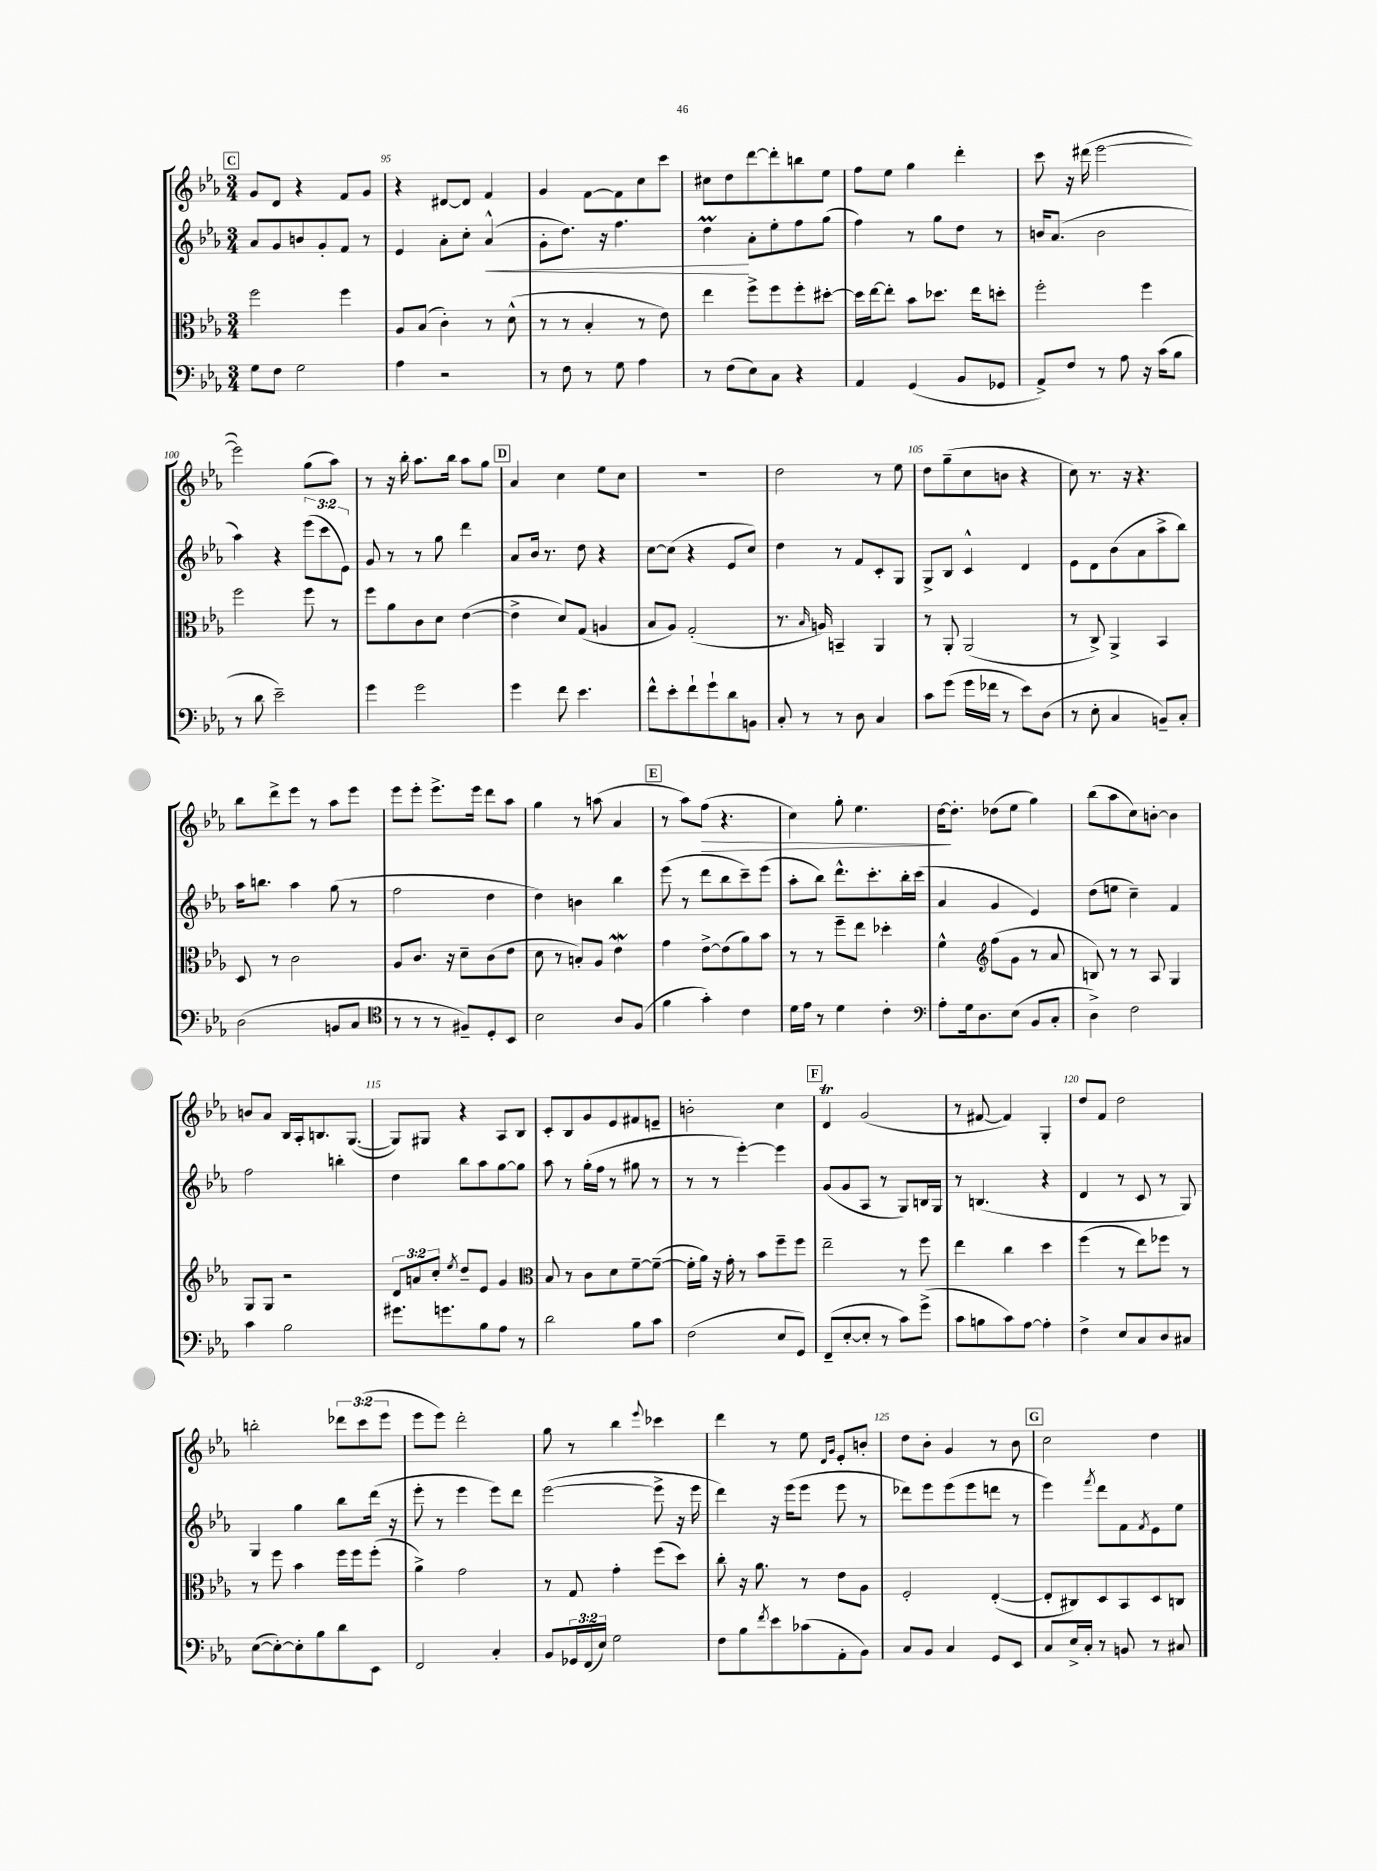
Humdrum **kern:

**kern	**kern	**kern	**kern
*staff4	*staff3	*staff2	*staff1
*clefF4	*clefC3	*clefG2	*clefG2
*k[b-e-a-]	*k[b-e-a-]	*k[b-e-a-]	*k[b-e-a-]
*M3/4	*M3/4	*M3/4	*M3/4
8G	2ff	8a-	8g
8F	.	8g	8d
2G	.	8b	4r
.	.	8g'	.
.	4ff	8f	8f
.	.	8r	8g
=	=	=	=
4A-	8A-	4e-	4r
.	(8B-	.	.
2r	4c')	8a-'	[8d#
.	.	8cc'	8d#]
.	8r	(4a-^^	4f
.	(8d^^	.	.
=	=	=	=
8r	8r	8g'	4g
8F	8r	8.dd)	.
8r	4B-'	.	[8f
.	.	16r	.
8G	.	4.ff	8f]
4A-	8r	.	8cc
.	8e-)	.	8ccc
=	=	=	=
8r	4ee-	4dd	8cc#
(8F	.	.	8dd
8E-)	8ff^	8a-'	[8ddd
8C	8ff	8ee-'	8ddd']
4r	8ff'	8ff	8bb
.	[8dd#'	(8gg	8ee-
=	=	=	=
4AA-	16dd#]	4ff)	8ff
.	[16ee-	.	.
.	8ee-']	.	8ee-
(4GG	8b-	8r	4gg
.	8.dd-	8gg	.
8BB-	.	8dd	4ddd'
.	16ee-	.	.
8GG-	8dd'	8r	.
=	=	=	=
8AA-^)	2ff'	16b	8ccc
.	.	(8.a-	.
8F	.	.	16r
.	.	.	(16ddd#
8r	.	2b	[2eee-
8A-	.	.	.
16r	4ff	.	.
(16c	.	.	.
8B-	.	.	.
=	=	=	=
8r	2ff	4aa-)	2eee-])
8d	.	.	.
2e-~)	.	4r	.
.	8ff	(12eee-	(8gg
.	.	12ccc	.
.	8r	.	8aa-)
.	.	12e-)	.
=	=	=	=
4g	8ff	8g	8r
.	8a-	8r	16r
.	.	.	16bb-'
2g	8c	8r	8.aa-
.	8d	8gg	.
.	.	.	16bb-
.	([4e-	4ddd	8aa-
.	.	.	8gg
=	=	=	=
4g	4e-^]	8a-	4a-
.	.	16b-	.
.	.	8.r	.
8f	8d)	.	4cc
4.e-	(8G	8dd	.
.	4A	4r	8ee-
.	.	.	8cc
=	=	=	=
8f^^	8B-	[8cc	2.r
8e-'	8A-)	(8cc]	.
8f`	(2G'	4r	.
8g`	.	.	.
8d	.	8e-	.
8BB	.	8cc)	.
=	=	=	=
8C'	8.r	4dd	2dd
8r	.	.	.
.	16qqB-	.	.
.	16A)	.	.
8r	4BB~	8r	.
8D	.	8f	.
4C	4AA-	8c'	8r
.	.	8G	8ee-
=	=	=	=
8c	8r	8G^	8dd
(8g	8AA-'	8B-	(8gg~
16g	(2AA-	4c^^	8cc
16f-	.	.	.
8r	.	.	8b
8e-)	.	4d	4r
(8D	.	.	.
=	=	=	=
8r	8r	8e-	8cc)
8E-'	8C^)	8d	8.r
4C	4AA-^	(8b-	.
.	.	.	16r
.	.	8a-	4.r
8BB~)	4BB-	8aa-^	.
8C'	.	8bb-)	.
=	=	=	=
(2D	8D	16aa-	8bb-
.	.	8.bb	.
.	8r	.	8ddd^
.	2c	4aa-	8eee-
.	.	.	8r
8BB	.	(8gg	8aa-
8C	.	8r	8eee-
=	=	=	=
*clefC4	*	*	*
8r	8A-	2ff	8eee-
8r	8.c	.	8eee-'
8r	.	.	8.eee-^
.	16r	.	.
8F#~)	8d~	.	.
.	.	.	16eee-
8D'	(8c	4dd	8ddd
8BB-	8e-	.	8aa-
=	=	=	=
2B-	8d	4dd)	4gg
.	8r	.	.
.	8B')	4b	8r
.	8A-	.	(8aa
8A-	4e-	4bb-	4a-
(8F	.	.	.
=	=	=	=
4f	4g	(8eee-	8r
.	.	8r	8aa-)
4g')	[8e-^	8ddd	(8ff
.	(8e-]	8bb-	4.r
4c	8a-)	8ccc~)	.
.	8b-	(8eee-	.
=	=	=	=
16d	8r	8aa-'	4cc)
16e-	.	.	.
8r	8r	8bb-)	.
4d	8ff~	8.ddd^^	8gg'
.	8ee-	.	4.ee-
.	.	8.ccc'	.
4c'	4dd-'	.	.
.	.	16bb-'	.
.	.	(16ccc	.
=	=	=	=
*clefF4	*	*	*
8A-'	4f^^	4a-	[16dd
.	.	.	8.dd']
16G	.	.	.
8.D	.	.	.
*	*clefG2	*	*
.	(8ff	4g	(8dd-
(8E-	8g	.	8ee-
8BB-	8r	4e-)	4gg)
8C'	8a-	.	.
=	=	=	=
4D^)	8B)	(8dd	(8bb-
.	8r	8ee	8aa-
2F	8r	4cc~)	8cc)
.	8A-	.	[8b'
.	4G	4f	4b]
=	=	=	=
4c	8G	2ff	8b
.	8G	.	8a-
2B-	2r	.	16B-
.	.	.	16A-'
.	.	.	8.B
.	.	4bb'	.
.	.	.	([8.G
=	=	=	=
8.g#	12d	4dd	8G])
.	12a	.	.
.	.	.	8G#
.	12cc'	.	.
8.g	.	.	.
.	8qee-	.	.
.	8dd~	8bb-	4r
8B-	8e-	8aa-	.
8A-	4g	[8gg	8A-
8r	.	8gg]	8B-
=	=	=	=
*	*clefC3	*	*
2d	8B-	8aa-	8c'
.	8r	8r	8B-
.	8c	(16gg'	8g
.	.	16ff	.
.	8d	8r	8e-
8B-	[8f~	8gg#	8f#
8c	(8f~_	8r	8e~
=	=	=	=
(2F	16f']	8r	2b'
.	16a-)	.	.
.	16r	8r	.
.	16g'	.	.
.	8r	[4eee-')	.
.	8b-	.	.
8E-	8ff~	4eee-]	4cc
8GG)	8ff	.	.
=	=	=	=
(8FF~	2ee-~	(8g	4d
[8E-'	.	8g	.
8E-']	.	8A-	(2g
8r	.	8r	.
8c)	8r	8G)	.
(8g^	8ff	16B	.
.	.	16G	.
=	=	=	=
8c	4ee-	8r	8r
8B	.	(4.B	[8f#
8c)	4cc	.	4f#])
[8A-	.	.	.
4A-']	4dd	4r	4G'
=	=	=	=
4F^	(4ff	4d	8dd
.	.	.	8f
8E-	8r	8r	2dd
8C	8ee-)	8c	.
8D	8ff-	8r	.
8C#	8r	8G)	.
=	=	=	=
([8E-	8r	4G	2bb'
8E-'_)	8ff	.	.
8E-']	4b-	4gg	.
8B-	.	.	.
8d	16ff	8bb-	12ddd-
.	16ff	.	.
.	.	.	(12ccc
8EE-	(8ff'	(16ddd	.
.	.	.	12eee-
.	.	16r	.
=	=	=	=
2FF	4a-^)	8eee-'	8eee-
.	.	8r	8eee-)
.	2g	4eee-	2ddd'
4C'	.	8eee-)	.
.	.	8ddd	.
=	=	=	=
8BB-	8r	([2eee-	8gg
24GG-	8G	.	8r
(24FF	.	.	.
24E-)	.	.	.
2G	4g'	.	4bb-
.	.	.	8qqeee-
.	(8ff	8eee-^]	4ccc-
.	8dd)	16r	.
.	.	16eee-	.
=	=	=	=
8F	8cc'	4ddd)	4ddd
8B-	16r	.	.
.	8.a-	.	.
8qf	.	.	.
8e-	.	16r	8r
.	.	(16eee-	.
(8c-	8r	8eee-	8ee-
.	.	.	16qqd
.	.	.	16qqg
8AA-'	8e-	8eee-	8e-'
8BB-)	8A-	8r	8b'
=	=	=	=
8C	2F'	8ddd-)	8dd
8BB-	.	8eee-	8b-'
4C	.	(8eee-	4g
.	.	8eee-	.
8GG	([4E-'	8ddd	8r
8EE-	.	8r	8b-
=	=	=	=
8C	8E-']	4eee-)	2cc
16E-^	8C#)	.	.
16C'	.	.	.
.	.	8qfff	.
8r	8D	8ddd	.
8BB	8BB-	8f	.
.	.	8qf	.
8r	8D	8e-	4dd
8C#	8C	8ee-	.
==	==	==	==
*-	*-	*-	*-
